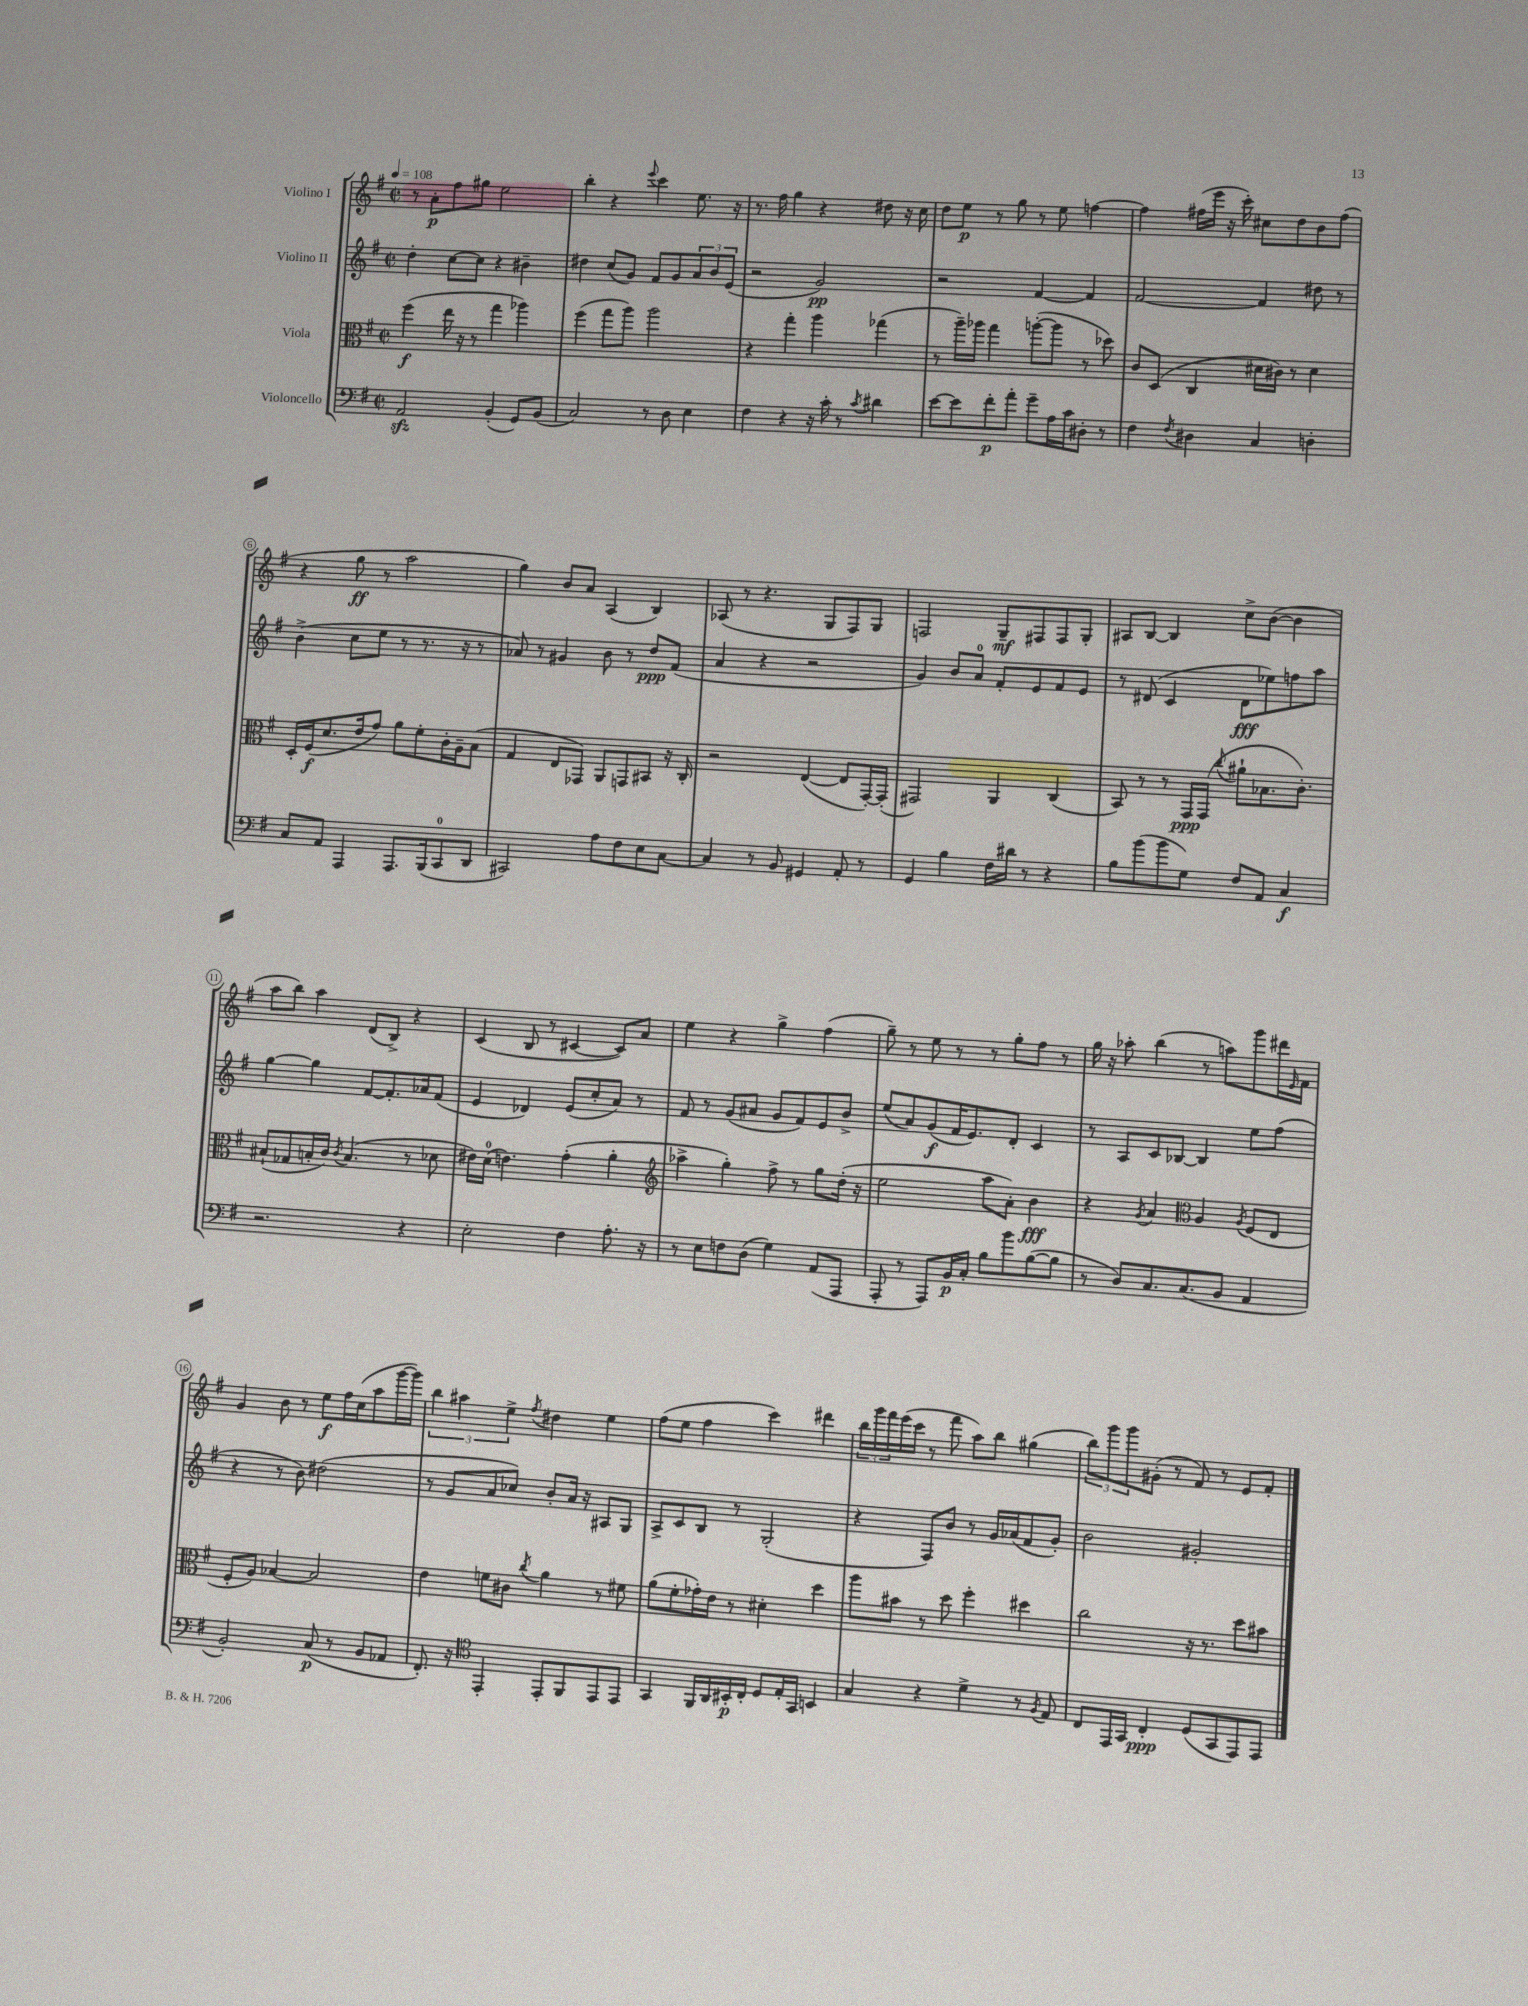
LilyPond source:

<<
\new StaffGroup <<
\new Staff = "s0" \with { instrumentName = "Violino I" } {
    \clef treble \key g \major \defaultTimeSignature \time 2/2 \tempo 4 = 108
    r8 a'8-.\p fis''8 gis''8 e''2 |
    b''4-. r4 \appoggiatura { e'''8 } c'''4 e''8. r16 |
    r8. fis''16 g''4 r4 dis''8 r16 c''16 |
    d''8 e''8\p r8 g''8 r8 e''8 f''4~ |
    f''4 fis''16( e'''16 r16 c'''16-.) cis''8 d''8 b'8 fis''8( |
    r4 g''8\ff r8 a''2 |
    g''4) b'8 a'8 a4( b4) |
    aes8( r8 r4. g8 fis8) g8 |
    f2 g8--\mf fis8 fis8 g8-. |
    ais8 b8~ b4 c''8-> b'8~( b'4 |
    a''8 b''8) a''4 d'8( b8->) r4 |
    c'4( b8 r8 cis'4~ cis'8) a'8 |
    e''4 r4 g''4-> fis''4( |
    g''8--) r8 e''8 r8 r8 g''8-. fis''8 r8 |
    g''16 r16 aes''8-. b''4( r8 a''8) g'''8 dis'''16 \grace { e'16 } fis'16 |
    g'4 b'8 r8 e''8\f fis''16 c''16( a''8 g'''16~ g'''16) |
    \tuplet 3/2 { b''4 ais''4 e''4-> } \acciaccatura { fis''8 } dis''4 e''4 |
    fis''8( e''8 fis''4 c'''4) dis'''4 |
    \tuplet 3/2 { b''16 g'''16 fis'''16 } e'''16( c'''16 r8 fis'''8 a''8) b''8 gis''4( |
    \tuplet 3/2 { b''8) g'''8 g'''8 } gis'8-.( r8 fis'8) r8 e'8 fis'8-. \bar "|." |
}
\new Staff = "s1" \with { instrumentName = "Violino II" } {
    \clef treble \key g \major \defaultTimeSignature \time 2/2
    d''4-. c''8~ c''8 r4 bis'4-- |
    dis''4 c''8( g'8) fis'8 g'8 \tuplet 3/2 { a'8 b'8 e'8( } |
    r2 g'2\pp) |
    r2 fis'4~ fis'4 |
    fis'2~ fis'4 dis''8 r8 |
    b'4->( c''8 e''8 r8 r8. r16 r8 |
    aes'8) r8 gis'4 b'8 r8 d''8\ppp fis'8( |
    a'4 r4 r2 |
    g'4) b'8 a'8-0 fis'8-. e'8 fis'8 e'8 |
    r8 dis'8( c'4 dis'8\fff ees''8) f''8 a''8 |
    g''4~ g''4 fis'8~ fis'8.-. aes'16 fis'8( |
    e'4 des'4) e'8( c''8-. a'8) r8 |
    fis'8 r8 g'8( ais'8 g'8 fis'8) e'8 b'8-> |
    e''8( a'8) g'8\f( fis'16 e'8.) d'8-. c'4 |
    r8 a8 c'8 bes8~ bes4 e''8 fis''8( |
    r4 r8 b'8) dis''2( |
    r8 g'8 a'8 ces''8) b'8-. a'16 r16 ais8 g8 |
    a8-> c'8 b8 r8 g2-.( |
    r4 fis8) b'8 r8 g'16 aes'16( fis'8 g'8-.) |
    b'2 gis'2-. \bar "|." |
}
\new Staff = "s2" \with { instrumentName = "Viola" } {
    \clef alto \key g \major \defaultTimeSignature \time 2/2
    fis''4\f( e''16 r16 r8 g''4 aes''4) |
    fis''4( g''8 a''8) a''2 |
    r4 g''4-. a''4 ges''4( |
    r8 a''16--) aes''16 g''4 a''8~-.( a''8 r8 des''8) |
    c'8 d8( c4 dis'16 cis'16) r8 dis'4 |
    d16-. fis16\f( d'8. e'16 g'8) a'8 fis'8-. c'16-. a16-- b8( |
    g4 e8 ges,8) a,8 g,8 bis,8 r16 c16-. |
    r2 e4~( e8 g,16~-.) g,16-.( |
    gis,2) a,4 c4( |
    b,8) r8 r8 g,16\ppp g,16( \appoggiatura { c''8 } ais'8-! bes8. c'8.-.) |
    bis8-!( ges8 b16-. c'16) \acciaccatura { c'8 } b4.( r8 des'8 |
    eis'16) d'16-0( e'4.) g'4-.( a'4-. |
    \clef treble aes''4-> g''4-.) fis''8-> r8 g''8 d''16-.( r16 |
    e''2 a''8 a'8-.) b'4\fff |
    r4 \acciaccatura { g'8 } a'4 \clef alto a4 \acciaccatura { a8 } fis8( e8 |
    fis8-. a8) bes4~ bes2 |
    e'4 f'8 cis'8 \acciaccatura { c''8 } a'4 r8 fis'8 |
    a'8( fis'8-. ges'16-.) e'16 r8 dis'4-. d''4 |
    a''8 bis'8 r8 d''8 fis''4-. dis''4 |
    c''2 r16 r8. d''8 bis'8 \bar "|." |
}
\new Staff = "s3" \with { instrumentName = "Violoncello" } {
    \clef bass \key g \major \defaultTimeSignature \time 2/2
    a,2\sfz b,4-.( g,8) b,8( |
    c2) r8 d8 e4 |
    fis4 r4 r16 c'16-. r8 \acciaccatura { c'8 } dis'4 |
    e'8~ e'8 fis'8-.\p a'8-. g'8-- a16 c'16 dis8-. r8 |
    fis4 \acciaccatura { fis8 } dis4 c4 d4-. |
    c8 a,8 a,,4 a,,8. b,,16( c,8-0 d,8 |
    cis,2) a8 fis8 e8 c8~ |
    c4 r8 b,8 gis,4 a,8-. r8 |
    g,4 b4 fis16 dis'16 r8 r4 |
    b8 b'8( b'8 g8) fis8 a,8 c4\f |
    r2. r4 |
    e2-. fis4 a8.-. r16 |
    r8 e8 f8 d8( g4) a,8( a,,8 |
    a,,8-. r8 a,,8) b,16\p c16-. b8 b'8 b8~( b8 |
    r8 d8) c8. c8.( b,8 a,4 |
    b,2-.) c8\p( r8 b,8 aes,8 |
    fis,8.-.) r16 \clef tenor e,4-. e,8-. fis,8 e,8 e,8 |
    g,4 fis,16 a,16 bis,16-.\p c16-. d8 e16-. g,16 b,4 |
    g4 r4 d'4-> r8 \acciaccatura { fis8 } e8 |
    c8 e,16 g,16 c4-.\ppp d8( g,8 e,8) e,8 \bar "|." |
}
>>
>>
\layout { \context { \Score \override BarNumber.stencil = #(make-stencil-circler 0.1 0.3 ly:text-interface::print) } }
